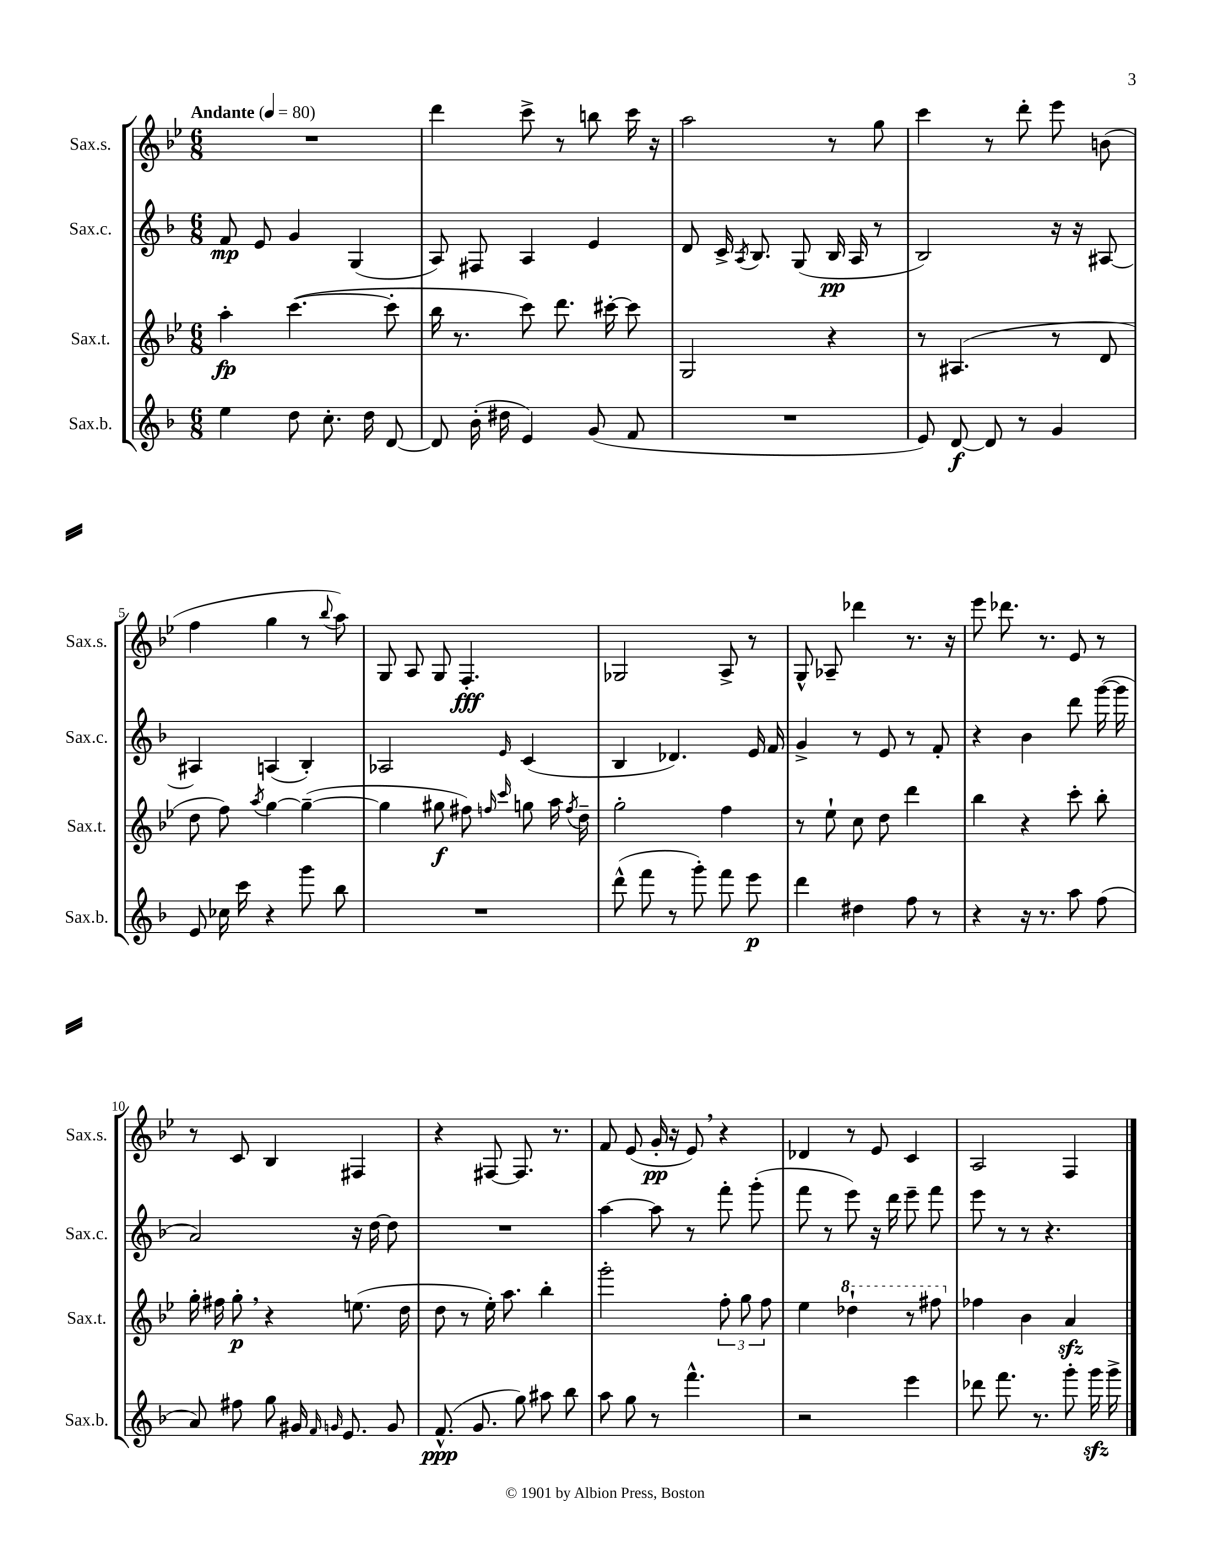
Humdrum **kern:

**kern	**kern	**kern	**kern
*staff4	*staff3	*staff2	*staff1
*clefG2	*clefG2	*clefG2	*clefG2
*k[b-]	*k[b-e-]	*k[b-]	*k[b-e-]
*M6/8	*M6/8	*M6/8	*M6/8
*MM80	*MM80	*MM80	*MM80
4ee\	4aa'\	8f/	2.r
.	.	8e/	.
8dd\	([4.ccc\	4g/	.
8.cc'\	.	.	.
.	.	(4G/	.
16dd\	.	.	.
[8d/	8ccc'\]	.	.
=	=	=	=
8d/]	16bb-\	8A/)	4ddd\
.	8.r	.	.
(16b-'\	.	8F#/	.
16dd#\	.	.	.
4e/)	8ccc\)	4A/	8ccc^\
.	8.ddd\	.	8r
(8g/	.	4e/	8bb\
.	[16ccc#'\	.	.
8f/	8ccc#\]	.	16ccc\
.	.	.	16r
=	=	=	=
2.r	2G/	8d/	2aa\
.	.	16c^/	.
.	.	8qA/	.
.	.	8.B-/	.
.	.	(8G/	.
.	4r	16B-/	8r
.	.	16A/	.
.	.	8r	8gg\
=	=	=	=
8e/)	8r	2B-/)	4ccc\
[8d/	(4.A#/	.	.
8d/]	.	.	8r
8r	.	.	8ddd'\
4g/	8r	16r	8eee-\
.	.	16r	.
.	8d/	[8A#/	(8b\
=	=	=	=
8e/	8dd\	4A#/]	4ff\
16cc-\	8ff\)	.	.
16ccc\	.	.	.
.	8qaa/	.	.
4r	[4gg\	(4A/	4gg\
8ggg\	(4gg~\_	4B-'/)	8r
.	.	.	8qqbb-/
8bb-\	.	.	8aa\)
=	=	=	=
2.r	4gg\]	2A-/	8G/
.	.	.	8A/
.	8gg#\	.	8G/
.	8ff#\)	.	4.F'/
.	16qqff/	.	.
.	16qqccc/	16qqe/	.
.	8gg\	(4c/	.
.	16aa\	.	.
.	8qff/	.	.
.	16dd~\	.	.
=	=	=	=
(8ddd^^\	2gg'\	4B-/	2G-/
8fff\	.	.	.
8r	.	4.d-/)	.
8ggg'\)	.	.	.
8fff\	4ff\	.	8A^/
8eee\	.	16e/	8r
.	.	16f/	.
=	=	=	=
4ddd\	8r	4g^/	8G^^/
.	8ee-`\	.	8A-~/
4dd#\	8cc\	8r	4ddd-\
.	8dd\	8e/	.
8ff\	4ddd\	8r	8.r
8r	.	8f'/	.
.	.	.	16r
=	=	=	=
4r	4bb-\	4r	8eee-\
.	.	.	8.ddd-\
16r	4r	4b-\	.
8.r	.	.	8.r
8aa\	8ccc'\	8ddd\	8e-/
(8ff\	8bb-'\	([16ggg\	8r
.	.	16ggg\]	.
=	=	=	=
8a/)	16gg'\	2a/)	8r
.	16ff#\	.	.
8ff#\	8gg'\	.	8c/
8gg\	4r	.	4B-/
16g#/	.	.	.
16qqf/	.	.	.
16qqg/	.	.	.
8.e/	.	.	.
.	(8.ee\	16r	4F#/
.	.	[16dd\	.
8g/	.	8dd\]	.
.	16dd\	.	.
=	=	=	=
(8.f^^/	8dd\	2.r	4r
.	8r	.	.
8.g/	.	.	.
.	16ee-'\)	.	[8F#/
.	8.aa\	.	.
8gg\)	.	.	8.F#/]
8aa#\	4bb-'\	.	.
.	.	.	8.r
8bb-\	.	.	.
=	=	=	=
8aa\	2ggg'\	[4aa\	8f/
8gg\	.	.	(8e-/
8r	.	8aa\]	16g'/
.	.	.	16r
4.fff^^\	.	8r	8e-/)
.	12ff'\	8fff'\	4r
.	12gg\	.	.
.	.	(8ggg'\	.
.	12ff\	.	.
=	=	=	=
2r	4ee-\	8fff\	4d-/
.	.	8r	.
.	4ddd-`\	8eee\)	8r
.	.	16r	8e-/
.	.	16ddd\	.
4eee\	8r	8eee~\	4c/
.	8fff#\	8fff\	.
=	=	=	=
8ddd-\	4ff-\	8eee\	2A/
8.fff\	.	8r	.
.	4b-\	8r	.
8.r	.	.	.
.	.	4.r	.
8ggg'\	4a/	.	4F/
16ggg\	.	.	.
16ggg^\	.	.	.
==	==	==	==
*-	*-	*-	*-
